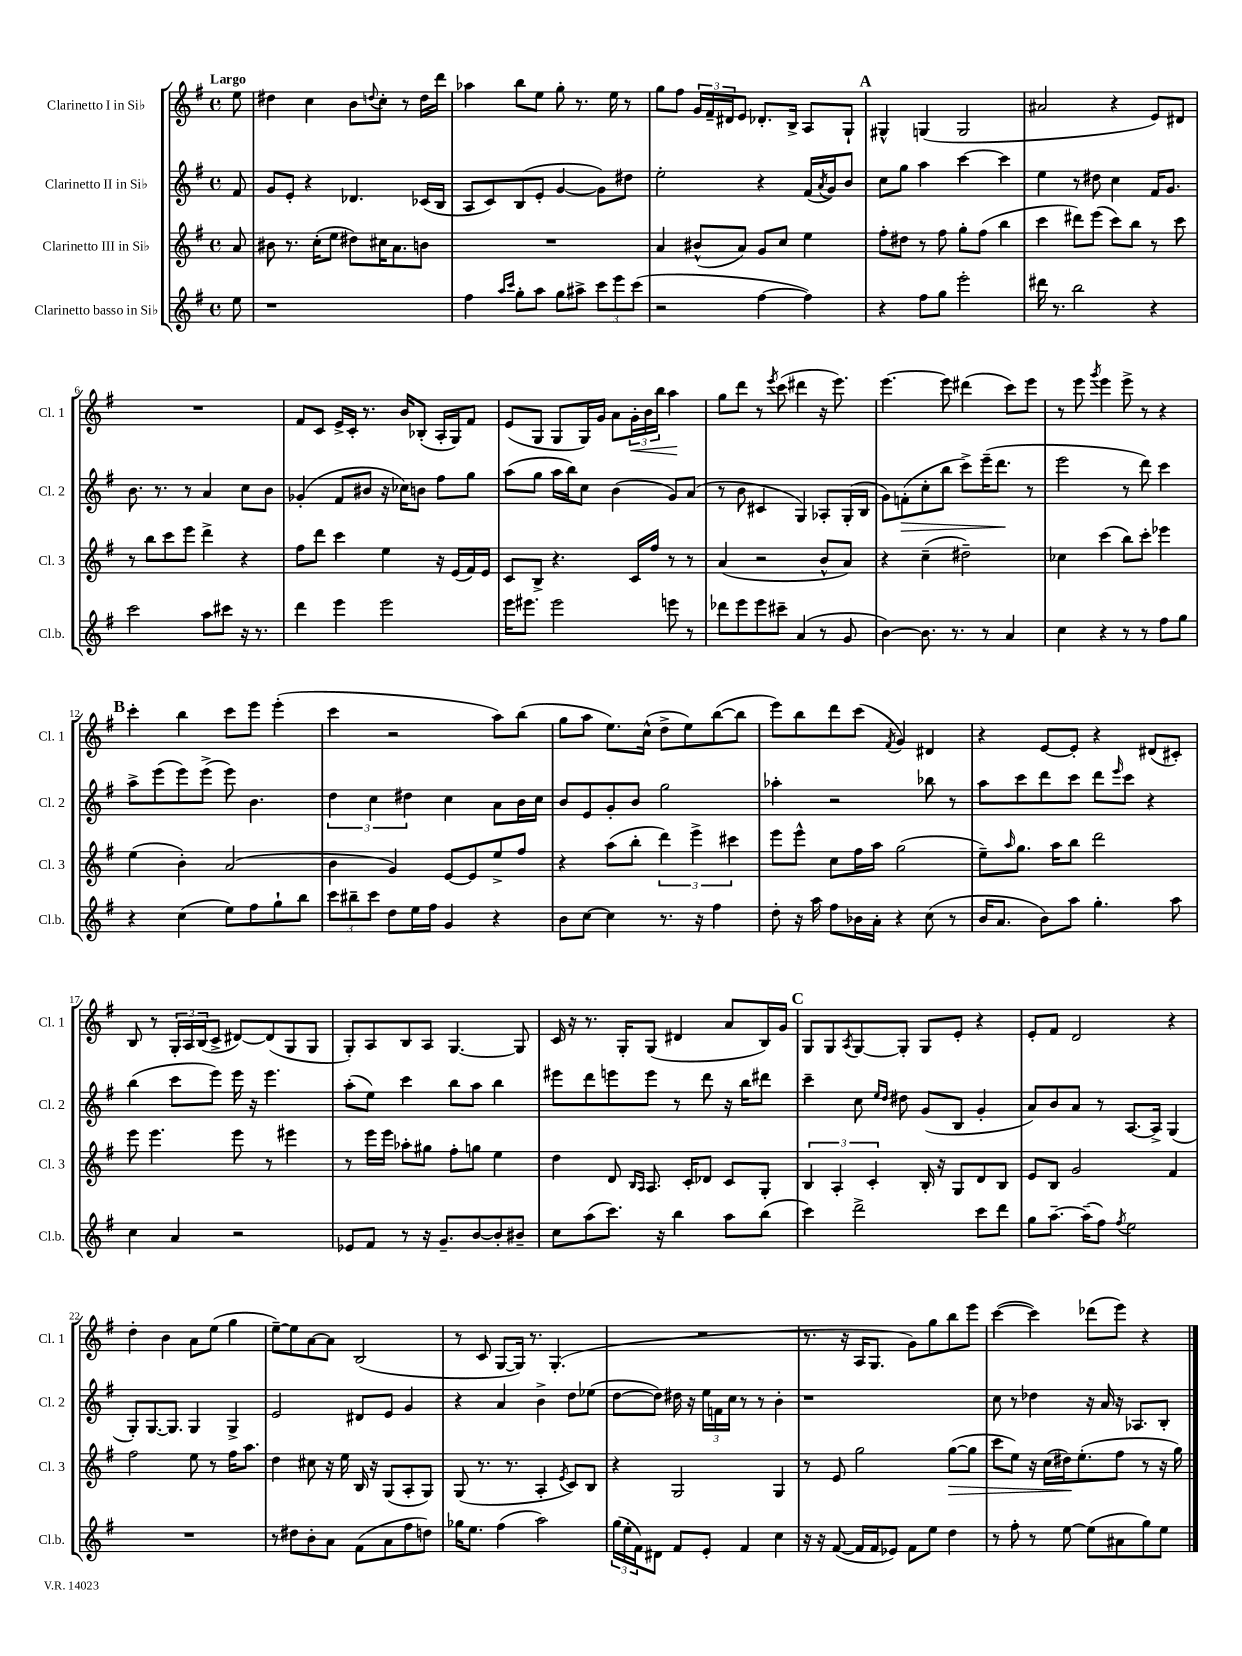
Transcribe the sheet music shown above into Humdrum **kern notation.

**kern	**kern	**kern	**kern
*staff4	*staff3	*staff2	*staff1
*clefG2	*clefG2	*clefG2	*clefG2
*k[f#]	*k[f#]	*k[f#]	*k[f#]
*M4/4	*M4/4	*M4/4	*M4/4
*met(c)	*met(c)	*met(c)	*met(c)
8ee	8a	8f#	8ee
=	=	=	=
1r	8b#	8g	4dd#
.	8.r	8e'	.
.	.	4r	4cc
.	(16cc'	.	.
.	8ee	.	.
.	8dd#)	4.d-	8b
.	.	.	8qqdd
.	16cc#	.	8cc'
.	8.a	.	.
.	.	.	8r
.	8b	(16c-	16dd
.	.	16B	16ddd
=	=	=	=
4ff#	1r	8A	4aa-
.	.	8c)	.
16qqaa	.	.	.
16qqccc	.	.	.
8gg'	.	(8B	8bb
8aa	.	8e'	8ee
8gg	.	[4g	8gg'
8aa#^	.	.	8.r
12ccc	.	8g])	.
.	.	.	16ee
12eee	.	.	.
.	.	8dd#	8r
(12ccc	.	.	.
=	=	=	=
2r	4a	2ee'	8gg
.	.	.	8ff#
.	(8b#^^	.	24g
.	.	.	24f#~
.	.	.	24d#
.	8a)	.	8e
[4ff#	8g	4r	8.d-'
.	8cc	.	.
.	.	.	16B^
4ff#])	4ee	(16f#	8A
.	.	8qa	.
.	.	16g)	.
.	.	8b	8G`
=	=	=	=
4r	8ff#'	8cc	4G#^^
.	8dd#	8gg	.
8ff#	8r	4aa	(4G
8gg	8ff#	.	.
2eee'	8gg'	[4ccc	2G
.	(8ff#	.	.
.	4bb	4ccc]	.
=	=	=	=
16ddd#	4ccc	4ee	2a#
8.r	.	.	.
2bb	8ddd#)	8r	.
.	(8eee	8dd#	.
.	8ccc)	4cc	4r
.	8bb	.	.
4r	8r	16f#	8e)
.	.	8.g	.
.	8ccc	.	8d#
=	=	=	=
2ccc	8r	8.b	1r
.	8bb	.	.
.	.	8.r	.
.	8ccc	.	.
.	8eee	8r	.
8aa	4ddd^	4a	.
8ccc#	.	.	.
16r	4r	8cc	.
8.r	.	.	.
.	.	8b	.
=	=	=	=
4ddd	8ff#	(4g-'	8f#
.	8ddd	.	8c
4eee	4ccc	8f#	16e^
.	.	.	16c'
.	.	8b#	8.r
2eee	4ee	16r	.
.	.	16cc-)	16b
.	.	8b	(8B-'
.	16r	8ff#	16A'
.	(16e	.	16G)
.	16f#)	8gg	8f#
.	16e	.	.
=	=	=	=
16eee	8c	(8aa	(8e
8.eee#	.	.	.
.	8B^	8gg	8G
2eee#	4.r	16aa	8G
.	.	16bb)	.
.	.	8cc	16G)
.	.	.	16g
.	.	(4b	8a
.	16c	.	24g'
.	.	.	24b
.	16ff#	.	.
.	.	.	24bb
8eee	8r	8g)	4aa
8r	8r	(8a	.
=	=	=	=
8ddd-	(4a	8r	8gg
8eee	.	8b	8ddd
8eee	2r	4c#	8r
.	.	.	8qeee
8ccc#~	.	.	(8ccc
(4a	.	4G)	4ddd#
8r	8b^^	8A-'	16r
.	.	.	8.eee)
8g	8a)	(16G'	.
.	.	16B	.
=	=	=	=
[4b)	4r	8g)	[4.eee
.	.	(8f'	.
8.b]	(4cc~	8cc'	.
.	.	8bb	8eee]
8.r	.	.	.
.	2dd#~)	8ccc^)	(4ddd#
8r	.	(16eee~	.
.	.	8.ddd	.
4a	.	.	8ccc)
.	.	8r	8eee
=	=	=	=
4cc	4cc-	2eee	8r
.	.	.	8eee
.	.	.	8qggg
4r	(4ccc	.	4eee
8r	8bb)	8r	8eee^
8r	8ccc'	8ddd)	8r
8ff#	4eee-	4ccc	4r
8gg	.	.	.
=	=	=	=
4r	(4ee	8aa^	4ccc'
.	.	(8eee	.
(4cc	4b')	8eee)	4bb
.	.	(8eee^	.
8ee)	(2a	8eee)	8ccc
8ff#	.	4.b	8eee
8gg`	.	.	(4eee'
8bb	.	.	.
=	=	=	=
12ccc	4b	6dd	4ccc
12bb#~	.	.	.
12ccc	.	6cc	.
8dd	4g)	.	2r
.	.	6dd#	.
16ee	.	.	.
16ff#	.	.	.
4g	[8e	4cc	.
.	8e]	.	.
4r	8ee^	8a	8aa)
.	8ff#	16b	(8bb
.	.	16cc	.
=	=	=	=
8b	4r	8b	8gg
[8cc	.	8e	8aa
4cc]	(8aa	8g'	8.ee)
.	8bb'	8b	.
.	.	.	(16cc^^
8.r	6ddd)	2gg	8dd^
.	.	.	8ee)
.	6eee^	.	.
16r	.	.	.
4ff#	.	.	([8bb
.	6ccc#	.	.
.	.	.	8bb]
=	=	=	=
8dd'	8eee	4aa-'	8eee)
16r	8eee^^	.	8bb
16aa	.	.	.
8ff#	8cc	2r	8ddd
16b-	16ff#	.	(8ccc
16a'	16aa	.	.
.	.	.	8qf#
4r	(2gg	.	4g)
(8cc	.	8bb-	4d#
8r	.	8r	.
=	=	=	=
16b	8ee~)	8aa	4r
8.a	.	.	.
.	16qqaa	.	.
.	8.gg	8ccc	.
8b)	.	8ddd	[8e
.	16aa	.	.
8aa	8bb	8ccc	8e']
4.gg'	2ddd	8ddd	4r
.	.	16qqeee	.
.	.	8ccc	.
.	.	4r	(8d#
8aa	.	.	8c#')
=	=	=	=
4cc	8eee	(4bb	8B
.	4.eee	.	8r
4a	.	8ccc	24G'
.	.	.	24A
.	.	.	(24B
.	.	8eee)	8c^
2r	8eee	16eee	[8d#)
.	.	16r	.
.	8r	4.eee	(8d#]
.	4eee#	.	8G
.	.	.	8G
=	=	=	=
8e-	8r	(8aa'	8G')
8f#	16eee	8ee)	8A
.	16eee	.	.
8r	8aa-'	4ccc	8B
16r	8gg#	.	8A
8.g~	.	.	.
.	8ff#'	8bb	[4.G
[8b	8gg	8aa	.
8b']	4ee	4bb	.
8b#~	.	.	8G]
=	=	=	=
8cc	4dd	8eee#	16c
.	.	.	16r
(8aa	.	8ddd	8.r
8.ccc)	8d	8eee	.
.	.	.	16G'
.	16qqB	.	.
.	16qqA	.	.
.	8.A	8eee	(8G
16r	.	.	.
4bb	.	8r	4d#
.	16c'	.	.
.	8d-	8ddd	.
8aa	8c	16r	8a
.	.	16bb	.
(8bb	8G'	8ddd#	16B)
.	.	.	16g
=	=	=	=
4ccc)	6B	4ccc~	8G
.	.	.	8G
.	6A'	.	.
.	.	.	8qA
2ddd^	.	8cc	[8G
.	6c'	.	.
.	.	16qqee	.
.	.	16qqdd	.
.	.	8dd#	8G']
.	16B'	(8g	8G
.	16r	.	.
.	8G	8B	8e'
8ccc	8d	4g'	4r
8ddd	8B	.	.
=	=	=	=
8gg	8e	8a)	8e'
[8.aa~	8B	8b	8f#
.	2g	8a	2d
(16aa~]	.	.	.
8ff#)	.	8r	.
8qff#	.	.	.
2ee	.	[8.A	.
.	.	16A^]	.
.	4f#	(4G	4r
=	=	=	=
1r	2ff#	8G')	4dd'
.	.	[8.G	.
.	.	.	4b
.	.	8.G]	.
.	8ee	4G	8a
.	8r	.	(8ee
.	16ff#	4G^	4gg
.	8.aa	.	.
=	=	=	=
8r	4dd	2e	[8ee~)
8dd#	.	.	8ee]
8b'	8cc#	.	[8a
8a	16r	.	8a]
.	16ee	.	.
(8f#	16B	8d#	(2B
.	16r	.	.
8a	(8G	8e	.
8ff#	8A'	4g	.
8dd)	8G)	.	.
=	=	=	=
16gg-	(8G	4r	8r
8.ee	.	.	.
.	8.r	.	8c
(4ff#	.	4a	[8G
.	8.r	.	.
.	.	.	16G])
.	.	.	8.r
2aa)	4A'	4b^	.
.	.	.	(4.G'
.	8qe	.	.
.	8c)	8dd	.
.	8B	(8ee-	.
=	=	=	=
(24gg	4r	[8dd	1r
24ee'	.	.	.
24f#)	.	.	.
8d#	.	8dd])	.
8f#	2G	16dd#	.
.	.	16r	.
8e'	.	24ee	.
.	.	24f	.
.	.	24cc	.
4f#	.	8r	.
.	.	8r	.
4cc	4G	4b'	.
=	=	=	=
16r	8r	1r	8.r
16r	.	.	.
([8f#	8e	.	.
.	.	.	16r
16f#]	2gg	.	16A
16f#	.	.	8.G
8e-)	.	.	.
8f#	.	.	8g)
8ee	.	.	8gg
4dd	([8gg	.	8bb
.	8gg]	.	8eee
=	=	=	=
8r	8ccc	8cc	([4ccc
8ff#'	8ee)	8r	.
8r	16r	4dd-	4ccc])
.	(16cc	.	.
[8ee	16dd#)	.	.
.	(8.ee'	.	.
(8ee]	.	16r	(8ddd-
.	.	16a	.
8a#	8ff#	16r	8eee)
.	.	8.A-	.
8gg)	8r	.	4r
8ee	16r	8B'	.
.	16gg)	.	.
==	==	==	==
*-	*-	*-	*-
